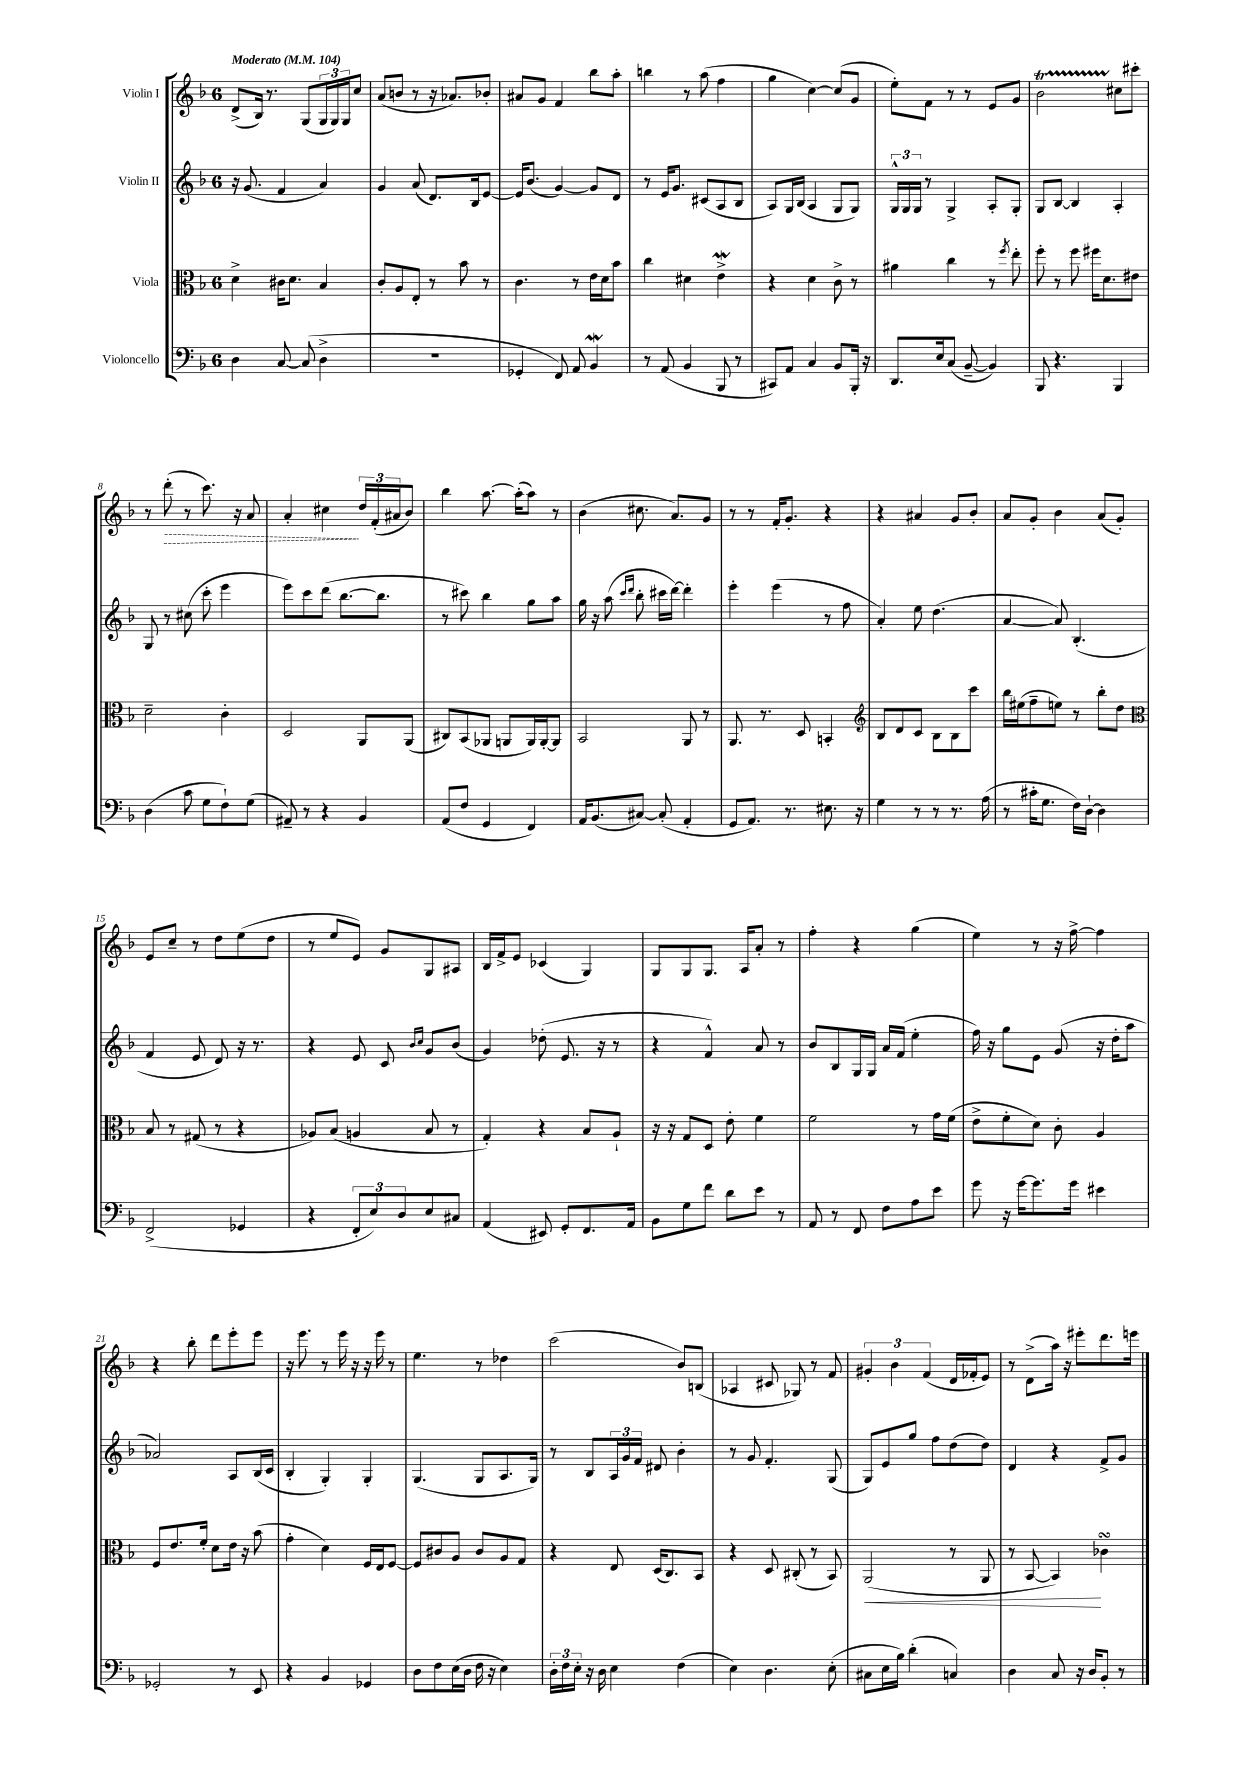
<<
\new StaffGroup <<
\new Staff = "s0" \with { instrumentName = "Violin I" } {
    \clef treble \key f \major \once \override Staff.TimeSignature.style = #'single-digit \time 6/8 \tempo "Moderato" 4 = 104
    d'8->( bes16) r8. g8( \tuplet 3/2 { g16 g16) g16 } c''8 |
    a'8( b'8 r8 r16 aes'8.) bes'8-. |
    ais'8 g'8 f'4 bes''8 a''8-. |
    b''4 r8 a''8( f''4 |
    g''4 c''4~) c''8( g'8 |
    e''8-.) f'8 r8 r8 e'8 g'8 |
    bes'2\startTrillSpan cis''8\stopTrillSpan cis'''8-. |
    r8 \once \override Hairpin.style = #'dashed-line d'''8-.\>( r8 c'''8.) r16 a'8 |
    a'4-. cis''4\! \tuplet 3/2 { d''16 f'16-.( ais'16 } bes'8) |
    bes''4 a''8.~ a''16-.( a''8) r8 |
    bes'4( cis''8. a'8.) g'8 |
    r8 r8 f'16-. g'8.-. r4 |
    r4 ais'4 g'8 bes'8-. |
    a'8 g'8-. bes'4 a'8( g'8-.) |
    e'8 c''8-- r8 d''8 e''8( d''8 |
    r8 e''8 e'8) g'8 g8 ais8 |
    bes16 f'16-> e'8 ces'4( g4) |
    g8 g8 g8. a16 a'8-. r8 |
    f''4-. r4 g''4( |
    e''4) r8 r16 f''16~-> f''4 |
    r4 bes''8-. d'''8 e'''8-. e'''8 |
    r16 e'''8. r8 e'''16 r16 r16 e'''16 r8 |
    e''4. r8 des''4 |
    c'''2( bes'8) b8( |
    aes4 cis'8 ges8) r8 f'8 |
    \tuplet 3/2 { gis'4-. bes'4 f'4( } d'16 fes'16-. e'8) |
    r8 d'8->( a''16) r16 eis'''8-. d'''8. e'''16 \bar "|." |
}
\new Staff = "s1" \with { instrumentName = "Violin II" } {
    \clef treble \key f \major \once \override Staff.TimeSignature.style = #'single-digit \time 6/8
    r16 g'8.( f'4 a'4) |
    g'4 a'8( d'8.) bes16 e'8~ |
    e'16 bes'8.( g'4~) g'8 d'8 |
    r8 e'16 g'8. cis'8( a8 bes8 |
    a8) g16 bes16( a4 g8 g8) |
    \tuplet 3/2 { g16-^ g16 g16 } r8 g4-> a8-. g8-. |
    g8 bes8~ bes4 a4-. |
    g8 r8 cis''8( c'''8-. e'''4 |
    e'''8) c'''8 d'''8( bes''8.~ bes''8. |
    r8 cis'''8) bes''4 g''8 a''8 |
    g''16 r16 a''8( \grace { c'''16 d'''16 } bes''8-. cis'''16 d'''16~) d'''4-. |
    e'''4-. e'''4( r8 f''8 |
    a'4-.) e''8 d''4.( |
    a'4~ a'8) bes4.-.( |
    f'4 e'8 d'8) r16 r8. |
    r4 e'8 c'8 \grace { bes'16 c''16 } g'8 bes'8( |
    g'4) des''8-.( e'8. r16 r8 |
    r4 f'4-^) a'8 r8 |
    bes'8 bes8 g16 g16 a'16 f'16( e''4-. |
    f''16) r16 g''8 e'8 g'8( r16 d''16-. a''8 |
    aes'2) a8 bes16( c'16 |
    bes4-. g4-.) g4-. |
    g4.( g8 a8. g16) |
    r8 bes8 \tuplet 3/2 { a16 g'16 f'16 } dis'8 bes'4-. |
    r8 g'8 f'4.-. g8( |
    g8) e'8 g''8 f''8 d''8( d''8) |
    d'4 r4 f'8-> g'8 \bar "|." |
}
\new Staff = "s2" \with { instrumentName = "Viola" } {
    \clef alto \key f \major \once \override Staff.TimeSignature.style = #'single-digit \time 6/8
    d'4-> cis'16 d'8. bes4 |
    c'8-. a8 e8-. r8 bes'8 r8 |
    c'4. r8 e'16 d'16 bes'8 |
    c''4 dis'4 e'4->\mordent |
    r4 d'4 c'8-> r8 |
    ais'4 c''4 r8 \acciaccatura { f''8 } e''8-. |
    f''8-. r8 f''8 fis''16 d'8. eis'8 |
    d'2-- c'4-. |
    d2 a,8 a,8( |
    cis8) bes,8( aes,8 a,8 a,16) a,16~-. a,8 |
    bes,2 a,8 r8 |
    a,8. r8. d8 b,4-. |
    \clef treble bes8 d'8 c'8 bes8 bes8 c'''8 |
    bes''16 eis''16( f''8-- e''8) r8 bes''8-. d''8 |
    \clef alto bes8 r8 gis8( r8 r4 |
    aes8) bes8( a4 bes8 r8 |
    g4-.) r4 bes8 a8-! |
    r16 r16 g8 d8 e'8-. f'4 |
    f'2 r8 g'16 f'16( |
    e'8-> f'8-. d'8) c'8-. a4 |
    f8 e'8. f'16-. d'8 e'16 r16 bes'8( |
    g'4-. d'4) f16 e16 f8~ |
    f8 cis'8 a8 cis'8 a8 g8 |
    r4 e8 d16( c8.) bes,8 |
    r4 d8 cis8-.( r8 bes,8) |
    a,2\<( r8 a,8 |
    r8 bes,8~ bes,4\!) ces'4\turn \bar "|." |
}
\new Staff = "s3" \with { instrumentName = "Violoncello" } {
    \clef bass \key f \major \once \override Staff.TimeSignature.style = #'single-digit \time 6/8
    d4 c8~ c8( d4-> |
    R2. |
    ges,4-. f,8) a,8 bes,4\mordent |
    r8 a,8( bes,4 bes,,8 r8 |
    cis,8) a,8 c4 bes,8 bes,,16-. r16 |
    d,8. e16 c8( bes,8~-- bes,4) |
    bes,,8 r4. bes,,4 |
    d4( c'8 g8 f8-!) g8( |
    ais,8--) r8 r4 bes,4 |
    a,8( f8 g,4 f,4) |
    a,16 bes,8.( cis8~) cis8-.( a,4-. |
    g,8 a,8.) r8. eis8. r16 |
    g4 r8 r8 r8. a16( |
    r8 cis'16-. g8. f16) d16~-! d4 |
    f,2->( ges,4 |
    r4 \tuplet 3/2 { f,8-. e8) d8 } e8 cis8 |
    a,4( eis,8) g,8-. f,8. a,16 |
    bes,8 g8 f'8 d'8 e'8 r8 |
    a,8 r8 f,8 f8 a8 e'8 |
    g'8 r16 g'16~ g'8. g'16 eis'4 |
    ges,2-. r8 e,8 |
    r4 bes,4 ges,4 |
    d8 f8 e16( d16 f16 r16 e4) |
    \tuplet 3/2 { d16-. f16 e16-. } r16 d16 e4 f4( |
    e4) d4. e8-.( |
    cis8 e16 bes16) d'4-.( c4) |
    d4 c8 r16 d16 bes,8-. r8 \bar "|." |
}
>>
>>
